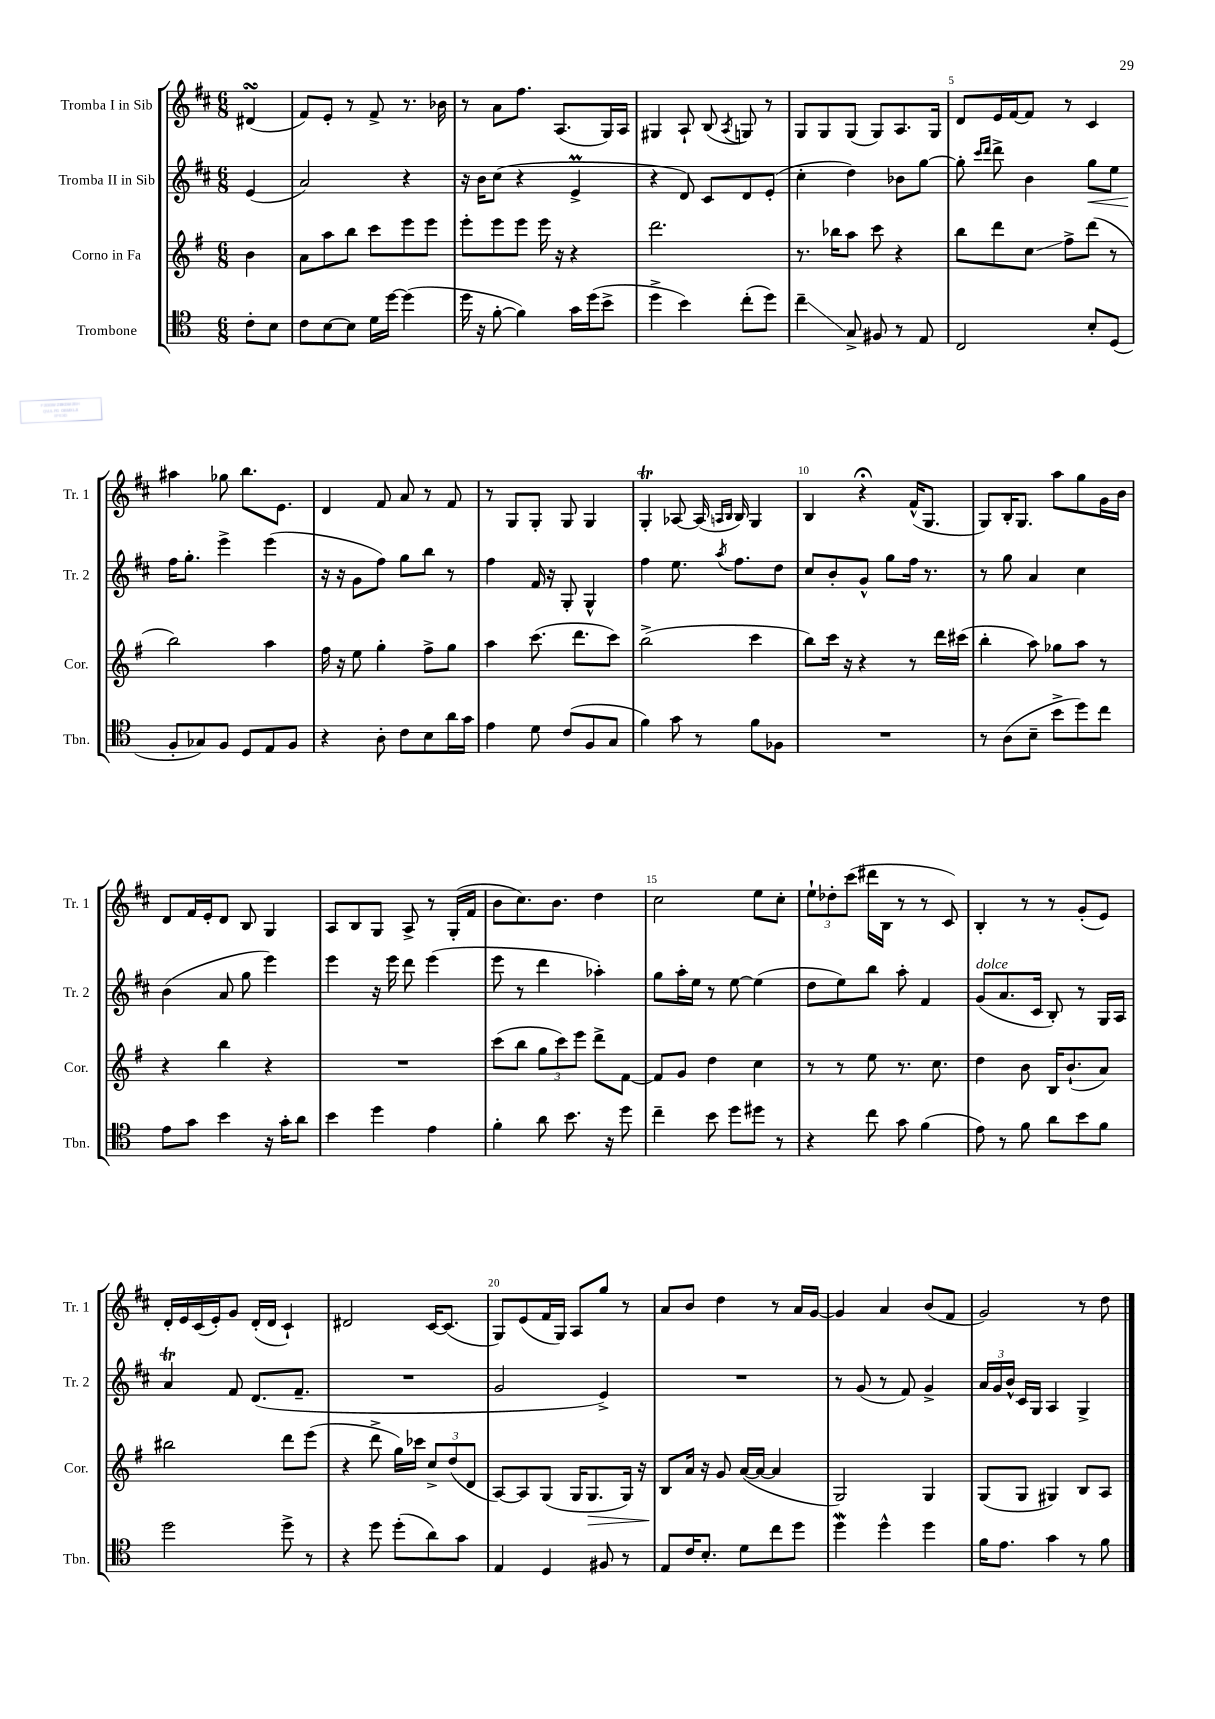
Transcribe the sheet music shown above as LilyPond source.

<<
\new StaffGroup <<
\new Staff = "s0" \with { instrumentName = "Tromba I in Sib" shortInstrumentName = "Tr. 1" } {
    \clef treble \key d \major \numericTimeSignature \time 6/8 \partial 4
    \autoBeamOff dis'4\turn( |
    fis'8[) e'8]-. r8 fis'8-> r8. bes'16 |
    r8 a'8[ fis''8.] a8.[( g16) a16] |
    gis4 a8-! b8( \acciaccatura { a8 } g8) r8 |
    g8[ g8 g8]( g8[) a8. g16] |
    d'8[ e'16 fis'16~ fis'8] r8 cis'4 |
    ais''4 ges''8 b''8.[ e'8.] |
    d'4 fis'8 a'8 r8 fis'8 |
    r8 g8[ g8]-. g8 g4 |
    g4-.\trill aes8~ aes16( \grace { a16[ b16] } b16) g4 |
    b4 r4\fermata fis'16[-^( g8.] |
    g8[) b16-. g8.] a''8[ g''8 g'16 b'16] |
    d'8[ fis'16 e'16-. d'8] b8 g4 |
    a8[ b8 g8] a8-> r8 g16[-.( fis'16] |
    b'8[ cis''8.) b'8.] d''4 |
    cis''2 e''8[ cis''8]-. |
    \tuplet 3/2 { e''8[-! des''8-. cis'''8]( } dis'''16[ b16] r8 r8 cis'8) |
    b4-. r8 r8 g'8[-.( e'8]) |
    d'16[-. e'16 cis'16( e'16-.) g'8] d'16[-.( d'16] cis'4-!) |
    dis'2 cis'16[~ cis'8.]( |
    g8[) e'8( fis'16 g16]) a8[ g''8] r8 |
    a'8[ b'8] d''4 r8 a'16[ g'16]~ |
    g'4 a'4 b'8[( fis'8] |
    g'2) r8 d''8 \bar "|." |
}
\new Staff = "s1" \with { instrumentName = "Tromba II in Sib" shortInstrumentName = "Tr. 2" } {
    \clef treble \key d \major \numericTimeSignature \time 6/8 \partial 4
    \autoBeamOff e'4( |
    a'2) r4 |
    r16 b'16[ cis''8]( r4 e'4->\prall |
    r4 d'8) cis'8[ d'8 e'8]-.( |
    cis''4-. d''4) bes'8[ g''8]~ |
    g''8-. \grace { cis'''16[ d'''16] } d'''8-> b'4 g''8[\< e''8] |
    fis''16[\! g''8.]-. e'''4-> e'''4( |
    r16 r16 g'8[ fis''8]) g''8[ b''8] r8 |
    fis''4 fis'16 r16 g8-. g4-^ |
    fis''4 e''8. \acciaccatura { a''8 } fis''8.[ d''8] |
    cis''8[ b'8-. g'8]-^ g''8[ fis''16] r8. |
    r8 g''8 a'4 cis''4 |
    b'4( a'8 g''8 e'''4) |
    e'''4 r16 e'''16 d'''8 e'''4( |
    e'''8 r8 d'''4 aes''4-.) |
    g''8[ a''16-. e''16] r8 e''8~ e''4( |
    d''8[ e''8) b''8] a''8-. fis'4 |
    g'8[^\markup { \italic "dolce" }( a'8. cis'16] b8-.) r8 g16[ a16] |
    a'4\trill fis'8 d'8.[( fis'8.]-- |
    R2. |
    g'2 e'4->) |
    R2. |
    r8 g'8( r8 fis'8) g'4-> |
    \tuplet 3/2 { a'16[ g'16 b'16]-^ } cis'16[ g16] a4 g4-> \bar "|." |
}
\new Staff = "s2" \with { instrumentName = "Corno in Fa" shortInstrumentName = "Cor." } {
    \clef treble \key g \major \numericTimeSignature \time 6/8 \partial 4
    \autoBeamOff b'4 |
    a'8[ a''8 b''8] c'''8[ e'''8 e'''8] |
    e'''8[-. e'''8 e'''8] e'''16 r16 r4 |
    d'''2. |
    r8. bes''16[ a''8] c'''8 r4 |
    b''8[ d'''8 c''8]\glissando fis''8[-> d'''8]( r8 |
    b''2) a''4 |
    fis''16 r16 e''8 g''4-. fis''8[-> g''8] |
    a''4 c'''8.( d'''8.[ c'''8]) |
    b''2->( c'''4 |
    b''8[) c'''16] r16 r4 r8 d'''16[ cis'''16]( |
    b''4-. a''8) ges''8[ a''8] r8 |
    r4 b''4 r4 |
    R2. |
    c'''8[( b''8] \tuplet 3/2 { g''8[ c'''8) e'''8] } d'''8[-> fis'8]~ |
    fis'8[ g'8] d''4 c''4 |
    r8 r8 e''8 r8. c''8. |
    d''4 b'8 b16[ b'8.-!( a'8]) |
    bis''2 d'''8[ e'''8]( |
    r4 d'''8-> g''16[) ces'''16] \tuplet 3/2 { c''8[-> d''8( d'8] } |
    a8[~) a8 g8]( g16[ g8.\> g16]) r16 |
    b8[\! a'16] r16 g'8 a'16[~( a'16]~ a'4 |
    g2) g4 |
    g8[( g8] gis4) b8[ a8] \bar "|." |
}
\new Staff = "s3" \with { instrumentName = "Trombone" shortInstrumentName = "Tbn." } {
    \clef tenor \key c \major \numericTimeSignature \time 6/8 \partial 4
    \autoBeamOff c'8[-. b8] |
    c'8[ b8~ b8] d'16[ d''16]~ d''4( |
    d''16 r16 f'8~-. f'4) g'16[ d''16( b'8]-> |
    d''4-> b'4) c''8[-.( d''8]) |
    c''4--\glissando g8-> fis8 r8 e8 |
    c2 b8[-. d8]( |
    f8[-. ges8) f8] d8[ e8 f8] |
    r4 a8-. c'8[ b8 a'16 g'16] |
    e'4 d'8 c'8[( f8 g8] |
    f'4) g'8 r8 f'8[ fes8] |
    R2. |
    r8 a8[( b8]-- b'8[-> d''8) c''8] |
    e'8[ g'8] b'4 r16 g'16[-. a'8] |
    b'4 d''4 e'4 |
    f'4-. a'8 b'8. r16 d''8 |
    c''4-- b'8 d''8[ dis''8] r8 |
    r4 c''8 g'8 f'4( |
    e'8) r8 f'8 a'8[ b'8 f'8] |
    d''2 d''8-> r8 |
    r4 d''8 d''8[-.( a'8) g'8] |
    e4 d4 fis8 r8 |
    e8[ c'16 b8.]-. d'8[ c''8 d''8] |
    d''4\mordent d''4-^ d''4 |
    f'16[ e'8.] g'4 r8 f'8 \bar "|." |
}
>>
>>
\layout { \context { \Score \override BarNumber.break-visibility = ##(#f #t #t) barNumberVisibility = #(every-nth-bar-number-visible 5) } }
